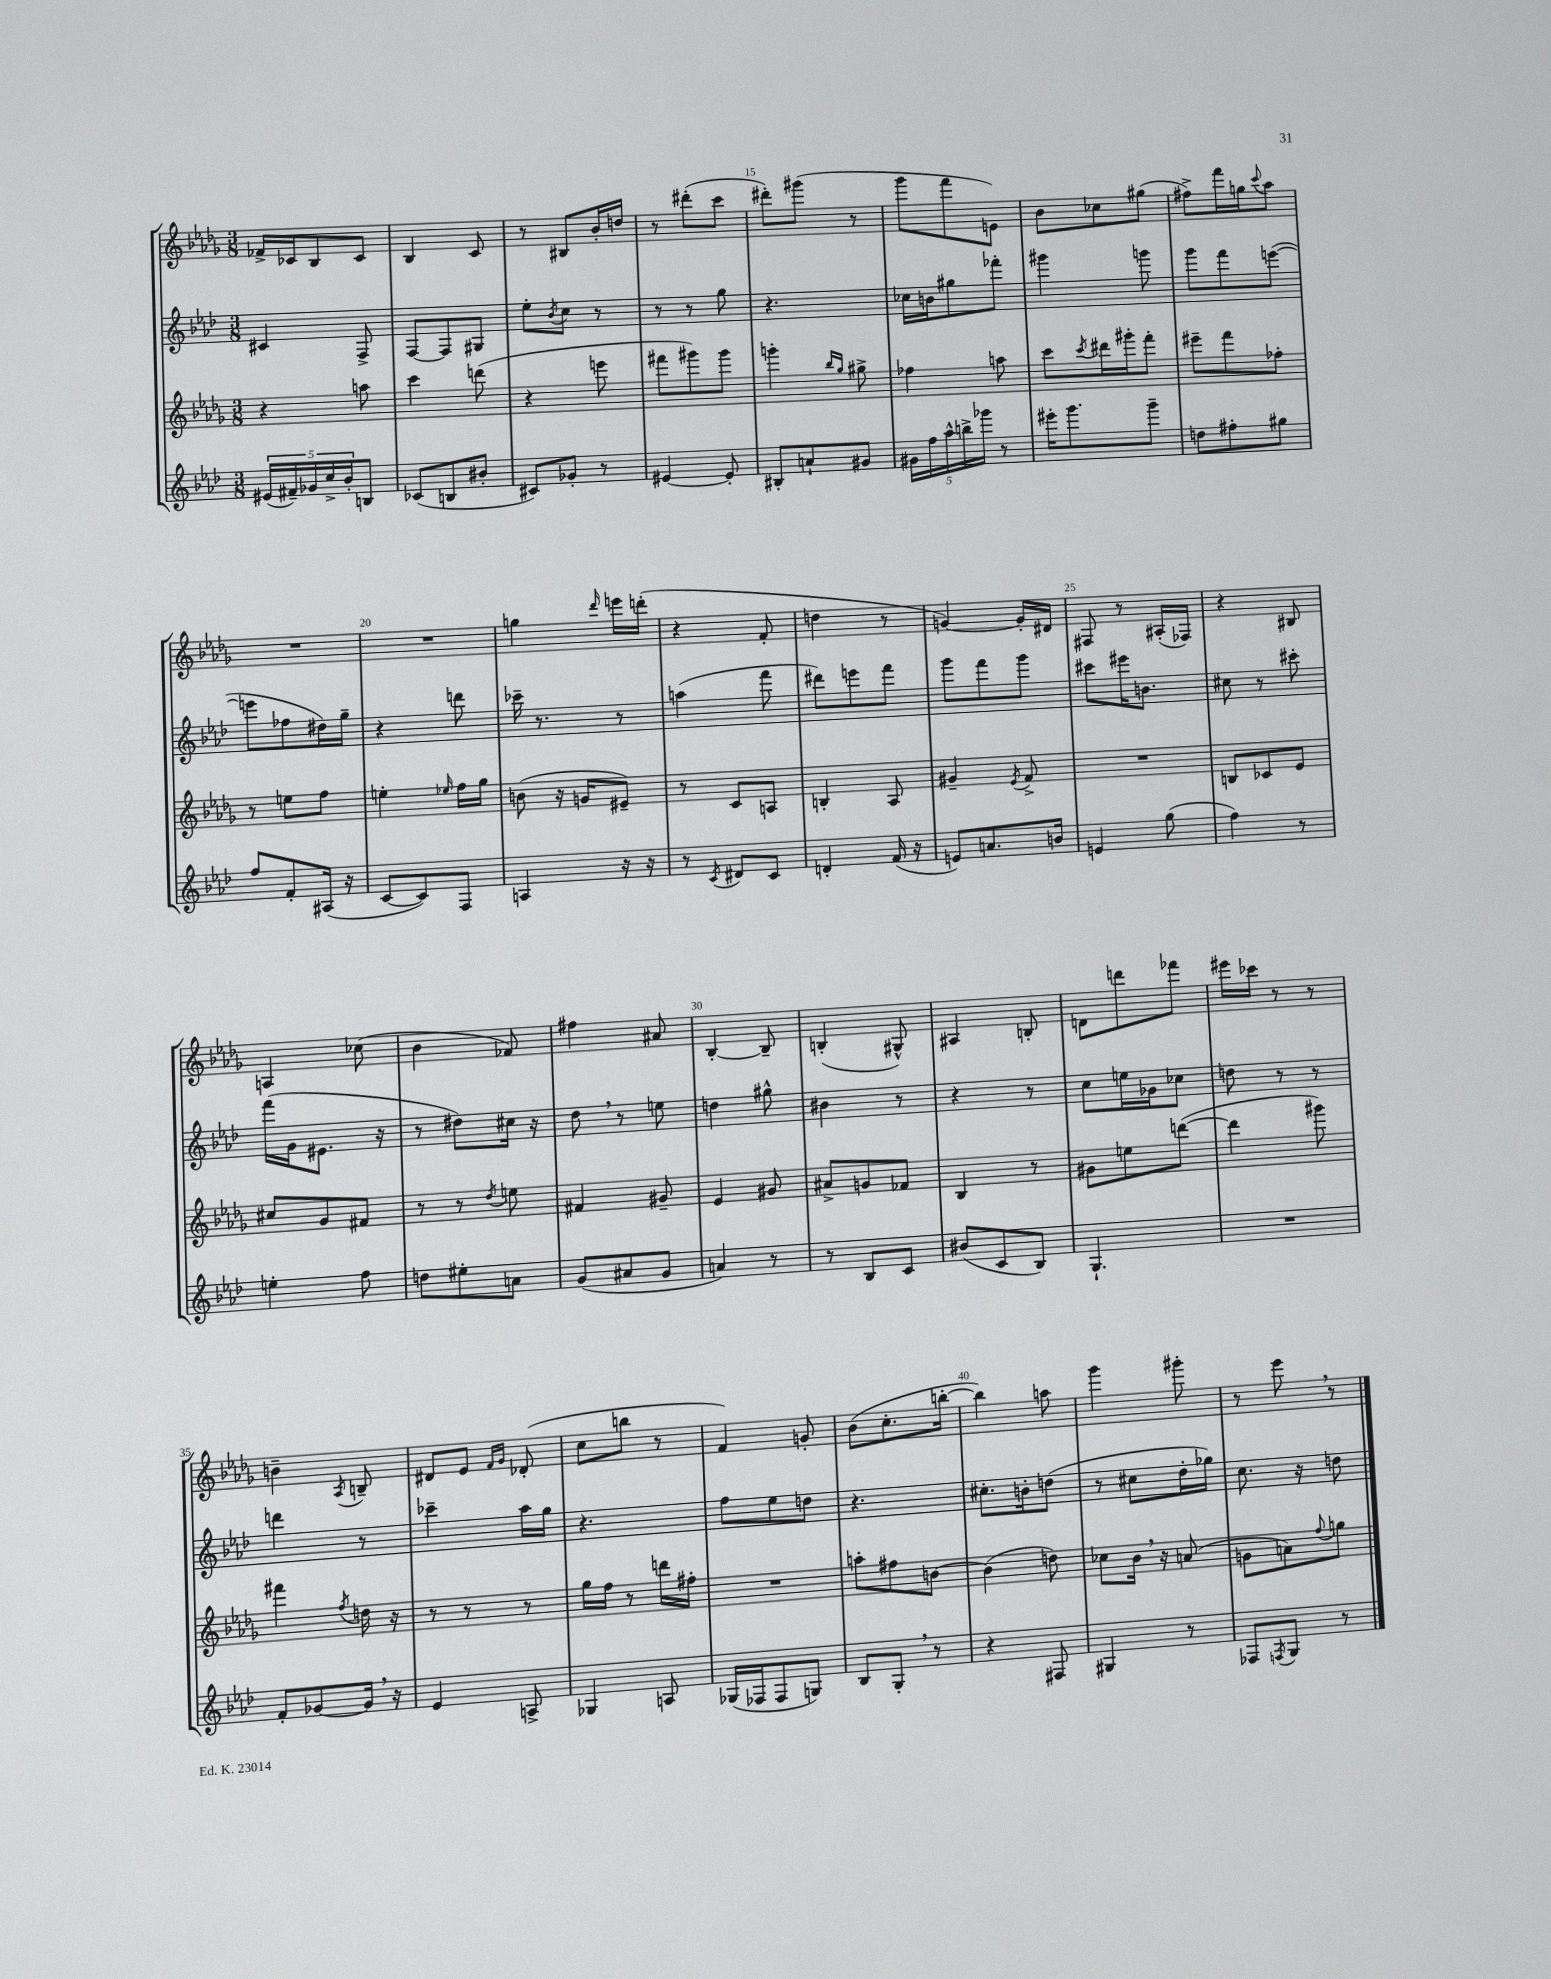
<<
\new StaffGroup <<
\new Staff = "s0" {
    \clef treble \key des \major \numericTimeSignature \time 3/8
    fes'16-> ces'16 bes8 ces'8 |
    bes4 c'8 |
    r8 bis8 bes'16-. d''16 |
    r8 dis'''8-.( c'''8 |
    dis'''8-.) gis'''8( r8 |
    ges'''8 f'''8 e'8) |
    bes'8 ces''8 gis''8( |
    fis''8->) f'''16 g''16 \appoggiatura { c'''8 } aes''8 |
    R4. |
    R4. |
    g''4 \grace { des'''16 } e'''16 d'''16-.( |
    r4 f'8-. |
    d''4 r8 |
    g'4~) g'16-. dis'16 |
    fis8 r8 ais16-.( fes16) |
    r4 bis8 |
    a4 ces''8( |
    bes'4 fes'8) |
    fis''4 ais'8 |
    bes4~-. bes8-- |
    b4-.( gis8-^) |
    ais4 b8-. |
    d'8 d'''8 fes'''8 |
    eis'''16 ces'''16 r8 r8 |
    b'4-- \acciaccatura { aes8 } b8-- |
    dis'8 ees'8 \grace { f'16 ges'16 } des'8-.( |
    c''8 b''8 r8 |
    f'4) g'8-. |
    bes'8( c''8.-. b''16~-. |
    b''4) a''8 |
    ges'''4 gis'''8-. |
    r8 ees'''8 \breathe r8 \bar "|." |
}
\new Staff = "s1" {
    \clef treble \key aes \major \numericTimeSignature \time 3/8
    cis'4 f8-> |
    f8~ f8 gis8 |
    ees''8-. \acciaccatura { bes'8 } c''8 r8 |
    r8 r8 g''8 |
    r4. |
    ces''16 b'16 gis''8 fes'''8-. |
    gis'''4 g'''8 |
    g'''8 f'''8 e'''8~( |
    e'''8 fes''8 dis''16) g''16-- |
    r4 d'''8 |
    ces'''16-- r8. r8 |
    a''4( f'''8 |
    dis'''8) e'''8 f'''8 |
    g'''8 f'''8 g'''8 |
    cis'''8 eis'''16 b'8. |
    cis''8 r8 cis'''8-. |
    f'''16( g'16 eis'8. r16 |
    r8 dis''8) cis''16 r16 |
    des''8 \breathe r8 e''8 |
    d''4 gis''8-^ |
    bis'4 r8 |
    r4 r8 |
    c''8 e''16 ges'16 ces''8 |
    d''8 r8 r8 |
    d'''4 r8 |
    ces'''4-- aes''16 g''16 |
    r4. |
    f''8 ees''8 d''8 |
    r4. |
    cis''8.-. b'16-. d''8( |
    r8 cis''8 des''16-. ges''16) |
    c''8. r16 d''8 \bar "|." |
}
\new Staff = "s2" {
    \clef treble \key des \major \numericTimeSignature \time 3/8
    r4 a''8 |
    c'''4 d'''8( |
    r4 e'''8 |
    fis'''8 gis'''8) gis'''8 |
    g'''4-. \grace { bes''16 ges''16 } gis''8-> |
    fes''4 a''8 |
    c'''8 \acciaccatura { c'''8 } dis'''16 gis'''16-. f'''8-. |
    eis'''8-- f'''8 fes''8-. |
    r8 e''8 f''8 |
    e''4-. \grace { ees''16 } f''16 ges''16 |
    b'8( r16 g'16 eis'8--) |
    r8 c'8 a8 |
    b4-. aes8 |
    gis'4-- \acciaccatura { ees'8 } f'8-> |
    R4. |
    b8 ces'8 ees'8 |
    cis''8 ges'8 fis'8 |
    r8 r8 \acciaccatura { des''8 } e''8 |
    fis'4 gis'8-- |
    ees'4 gis'8 |
    ais'8-> g'8 fes'8 |
    bes4 r8 |
    gis'8 e''8 d'''8~( |
    d'''4 gis'''8) |
    fis'''4 \acciaccatura { f''8 } d''16 r16 |
    r8 r8 r8 |
    ges''16 f''16 r8 d'''16 fis''16-. |
    R4. |
    a''8-. fis''8 b'8~ |
    b'4( d''8) |
    ces''8 bes'16 \breathe r16 a'8( |
    g'8 a'8) \appoggiatura { f''8 } g''8 \bar "|." |
}
\new Staff = "s3" {
    \clef treble \key aes \major \numericTimeSignature \time 3/8
    \tuplet 5/4 { eis'16( fis'16--) ges'16 c''16-> bes'16-. } b8 |
    ces'8( b8 bis'8-. |
    cis'8) ges'8-. r8 |
    eis'4~ eis'8-. |
    bis8-. a'8-! gis'8 |
    \tuplet 5/4 { gis'16 f''16 aes''16-^ b''16-> ges'''16 } r8 |
    eis'''16-. g'''8. g'''8-- |
    d''8 fis''8-. gis''8 |
    f''8 f'8-. ais16( r16 |
    c'8~ c'8) f8 |
    a4 r16 r16 |
    r8 \acciaccatura { c'8 } dis'8 c'8 |
    d'4-. f'16( r16 |
    e'8) a'8. b'16 |
    e'4 g''8( |
    f''4) r8 |
    e''4-. f''8 |
    d''8 eis''8-. a'8 |
    g'8( ais'8 g'8 |
    a'4) r8 |
    r8 bes8 c'8 |
    bis'8( c'8 bes8) |
    g4.-! |
    R4. |
    f'8-. ges'8~ ges'16 \breathe r16 |
    ees'4 a8-> |
    ges4 a8 |
    ges16( fes16 fes8 g8) |
    bes8 g8-. \breathe r8 |
    r4 fis8 |
    gis4 r8 |
    fes8 \acciaccatura { f8 } g8 r8 \bar "|." |
}
>>
>>
\layout { \context { \Score currentBarNumber = #11 \override BarNumber.break-visibility = ##(#f #t #t) barNumberVisibility = #(every-nth-bar-number-visible 5) } }
